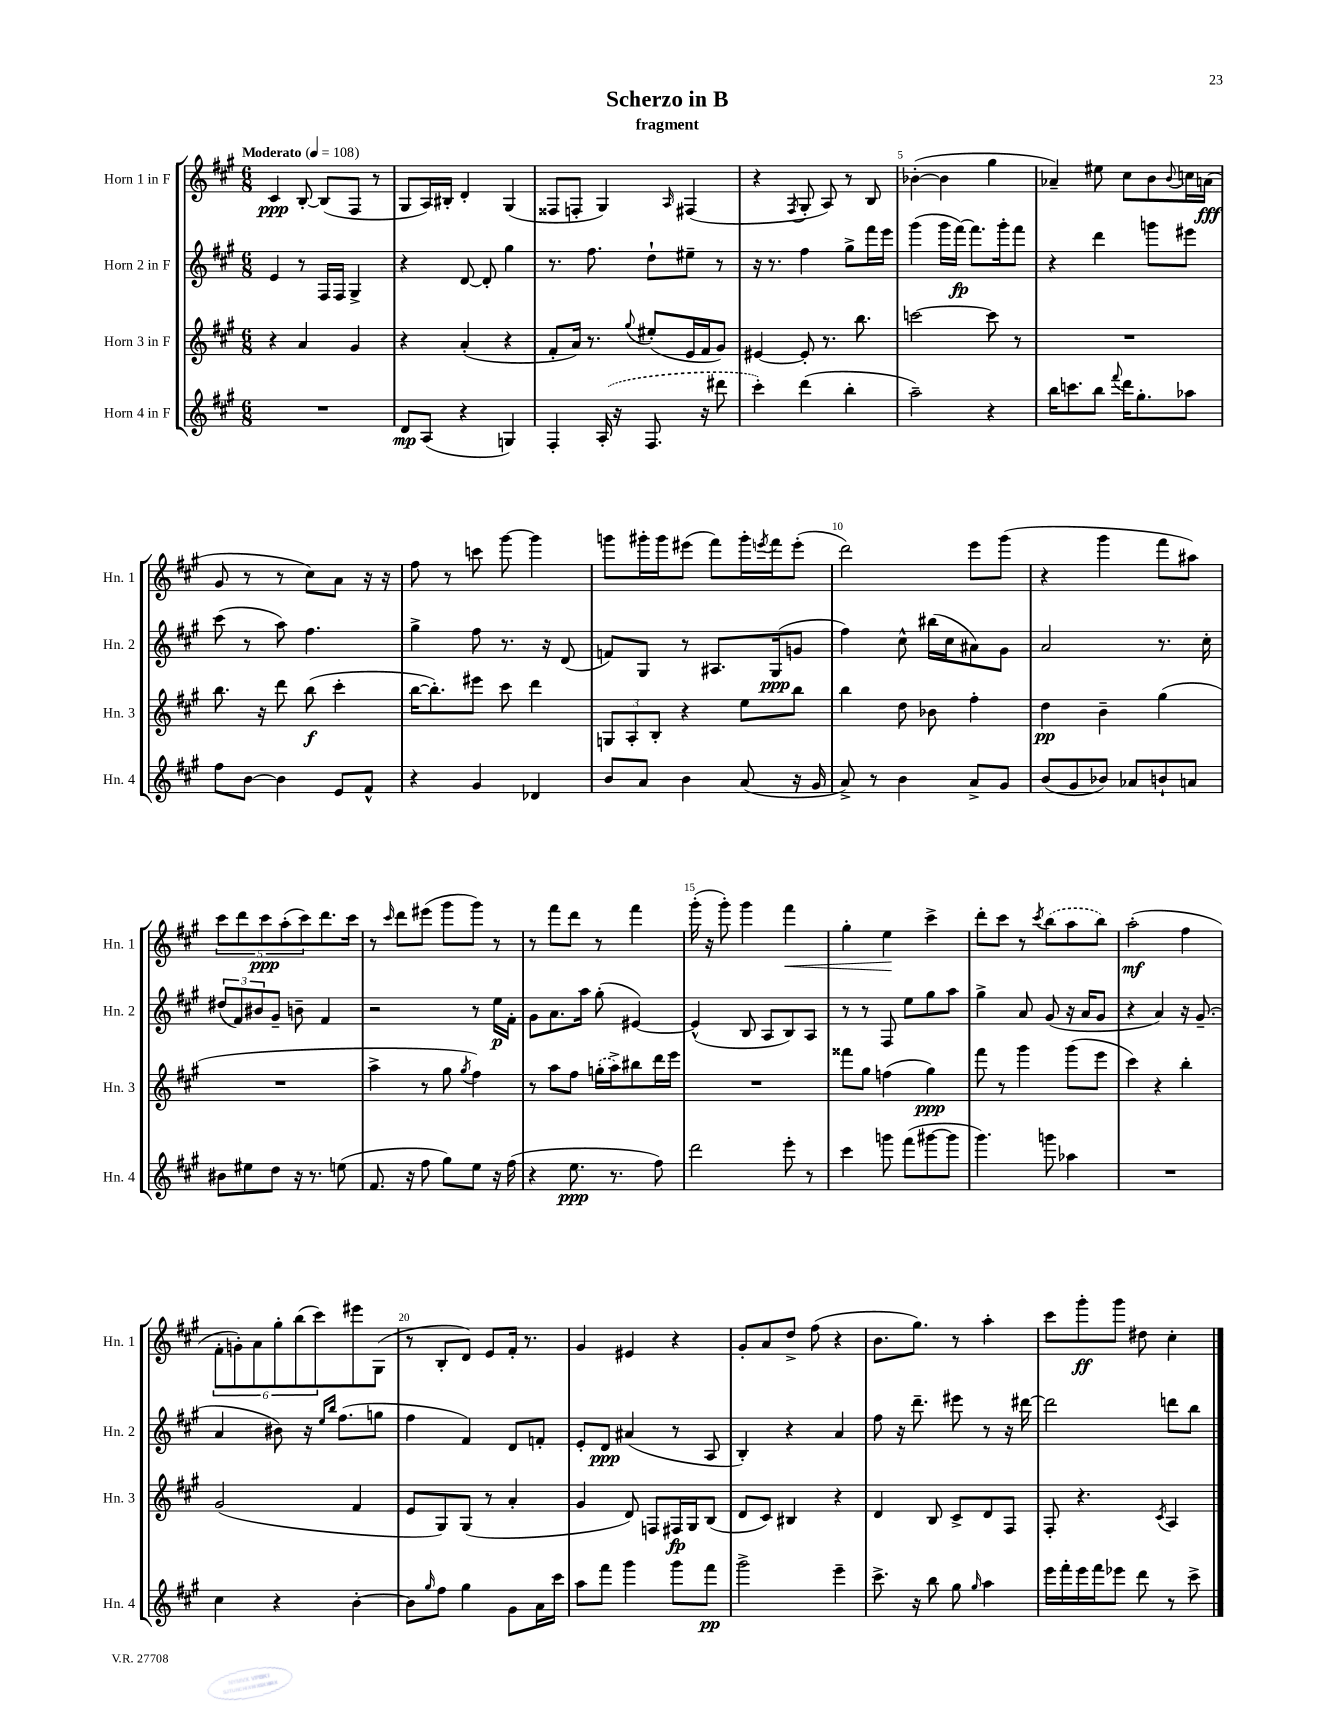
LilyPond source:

\header { title = "Scherzo in B" subtitle = "fragment" }
<<
\new StaffGroup <<
\new Staff = "s0" \with { instrumentName = "Horn 1 in F" shortInstrumentName = "Hn. 1" } {
    \clef treble \key a \major \numericTimeSignature \time 6/8 \tempo "Moderato" 4 = 108
    cis'4\ppp b8~-. b8( fis8 r8 |
    gis8 a16) bis16-. d'4-. gis4( |
    fisis8 f8-. gis4) \grace { a16 } fis4( |
    r4 \acciaccatura { fis8 } gis8-. a8) r8 b8 |
    bes'4~-.( bes'4 gis''4 |
    aes'4--) eis''8 cis''8 b'8 \appoggiatura { b'8 } c''16 a'16\fff( |
    gis'8 r8 r8 cis''8) a'8 r16 r16 |
    fis''8 r8 c'''8 gis'''8~ gis'''4 |
    g'''8 gis'''16-. gis'''16 eis'''8( fis'''8) gis'''16-. \acciaccatura { e'''8 } fis'''16 e'''8-.( |
    d'''2) e'''8 gis'''8( |
    r4 gis'''4 fis'''8 ais''8) |
    \tuplet 5/4 { cis'''8 d'''8 cis'''8\ppp a''8-.( cis'''8) } d'''8. cis'''16 |
    r8 \grace { cis'''16 } d'''8 eis'''8( gis'''8 gis'''8) r8 |
    r8 fis'''8 d'''8 r8 fis'''4 |
    gis'''16-.( r16 gis'''8-.) gis'''4 fis'''4\< |
    gis''4-. e''4\! cis'''4-> |
    d'''8-. cis'''8 r8 \acciaccatura { cis'''8 } \once \slurDashed b''8( a''8 b''8) |
    a''2-.\mf( fis''4 |
    \tuplet 6/4 { fis'8-. g'8-.) a'8 gis''8-. b''8( cis'''8) } eis'''8 gis8( |
    r8 b8-. d'8) e'8 fis'16-. r8. |
    gis'4 eis'4 r4 |
    gis'8-. a'8 d''8-> fis''8( r4 |
    b'8. gis''8.) r8 a''4-. |
    cis'''8 gis'''8-.\ff gis'''8 dis''8 cis''4-. \bar "|." |
}
\new Staff = "s1" \with { instrumentName = "Horn 2 in F" shortInstrumentName = "Hn. 2" } {
    \clef treble \key a \major \numericTimeSignature \time 6/8
    e'4 r8 fis16 fis16 gis4-> |
    r4 d'8~ d'8-. gis''4 |
    r8. fis''8. d''8-! eis''8-- r8 |
    r16 r8. fis''4 gis''8-> fis'''16 e'''16 |
    gis'''4( gis'''16 fis'''16~\fp) fis'''8. gis'''16-. fis'''8 |
    r4 d'''4 g'''8 eis'''8 |
    cis'''8( r8 a''8) fis''4. |
    gis''4-> fis''8 r8. r16 d'8( |
    f'8) gis8 r8 ais8. gis16\ppp( g'8 |
    fis''4) cis''8-^ bis''16( cis''16 ais'8) gis'8 |
    a'2 r8. cis''16-. |
    \tuplet 3/2 { dis''8( fis'8) bis'8 } gis'8-- b'8-- fis'4 |
    r2 r8 e''16\p fis'16-. |
    gis'8 a'8. a''16 gis''8-.( eis'4~) |
    eis'4-^( b8 a8 b8) a8 |
    r8 r8 fis8 e''8 gis''8 a''8 |
    gis''4-> a'8 gis'8( r16 a'16 gis'8 |
    r4 a'4) r16 gis'8.--( |
    a'4 bis'8) r16 \grace { e''16 b''16 } fis''8.( g''8 |
    fis''4 fis'4) d'8 f'8-. |
    e'8-. d'8\ppp ais'4( r8 a8 |
    b4-.) r4 a'4 |
    fis''8 r16 d'''8.-- eis'''8 r8 r16 dis'''16~ |
    dis'''2 d'''8 b''8 \bar "|." |
}
\new Staff = "s2" \with { instrumentName = "Horn 3 in F" shortInstrumentName = "Hn. 3" } {
    \clef treble \key a \major \numericTimeSignature \time 6/8
    r4 a'4 gis'4 |
    r4 a'4-.( r4 |
    fis'8-. a'16) r8. \appoggiatura { gis''8 } eis''8-.( e'16 fis'16 gis'8) |
    eis'4~ eis'8-. r8. b''8. |
    c'''2~ c'''8 r8 |
    R2. |
    b''8. r16 d'''8 b''8\f( cis'''4-. |
    b''16~ b''8.-.) eis'''8 cis'''8 d'''4 |
    \tuplet 3/2 { g8 a8-. b8-. } r4 e''8 b''8 |
    b''4 d''8 bes'8 fis''4-. |
    d''4\pp b'4-- gis''4( |
    R2. |
    a''4-> r8 gis''8 \acciaccatura { gis''8 } fis''4) |
    r8 a''8 fis''8 \once \slurDashed g''16-.( a''16->) bis''8 d'''16 e'''16 |
    R2. |
    fisis'''8 gis''8 f''4( gis''4\ppp) |
    fis'''8 r8 gis'''4 gis'''8( e'''8 |
    cis'''4) r4 b''4-. |
    gis'2( fis'4 |
    e'8 gis8) gis8( r8 a'4-. |
    gis'4 d'8) f8 fis16\fp gis16 b8( |
    d'8 cis'8) bis4 r4 |
    d'4 b8 cis'8-> d'8 fis8 |
    fis8-. r4. \acciaccatura { cis'8 } a4 \bar "|." |
}
\new Staff = "s3" \with { instrumentName = "Horn 4 in F" shortInstrumentName = "Hn. 4" } {
    \clef treble \key a \major \numericTimeSignature \time 6/8
    R2. |
    d'8\mp a8( r4 g4) |
    fis4-. \once \slurDashed a16-.( r16 fis8. r16 dis'''8 |
    cis'''4-.) d'''4( b''4-. |
    a''2--) r4 |
    b''16 c'''8. b''8 \appoggiatura { fis'''8 } d'''16 gis''8.-. aes''8 |
    fis''8 b'8~ b'4 e'8 fis'8-^ |
    r4 gis'4 des'4 |
    b'8 a'8 b'4 a'8( r16 gis'16 |
    a'8->) r8 b'4 a'8-> gis'8 |
    b'8( gis'8 bes'8) aes'8 b'8-! a'8 |
    bis'8 eis''8 d''8 r16 r8. e''8( |
    fis'8. r16 fis''8 gis''8) e''8 r16 fis''16( |
    r4 e''8.\ppp r8. fis''8) |
    d'''2 e'''8-. r8 |
    cis'''4 g'''8 fis'''8( gis'''8~ gis'''8 |
    gis'''4.) g'''8 aes''4 |
    R2. |
    cis''4 r4 b'4~-. |
    b'8 \grace { gis''16 } fis''8 gis''4 gis'8 a'16 cis'''16 |
    a''8 fis'''8 gis'''4 gis'''8 fis'''8\pp |
    gis'''2-> e'''4-- |
    cis'''8.-> r16 b''8 gis''8 \grace { gis''16 } a''4 |
    e'''16 fis'''16-. e'''16 fis'''16 ees'''8 d'''8 r8 cis'''8-> \bar "|." |
}
>>
>>
\layout { \context { \Score \override BarNumber.break-visibility = ##(#f #t #t) barNumberVisibility = #(every-nth-bar-number-visible 5) } }
